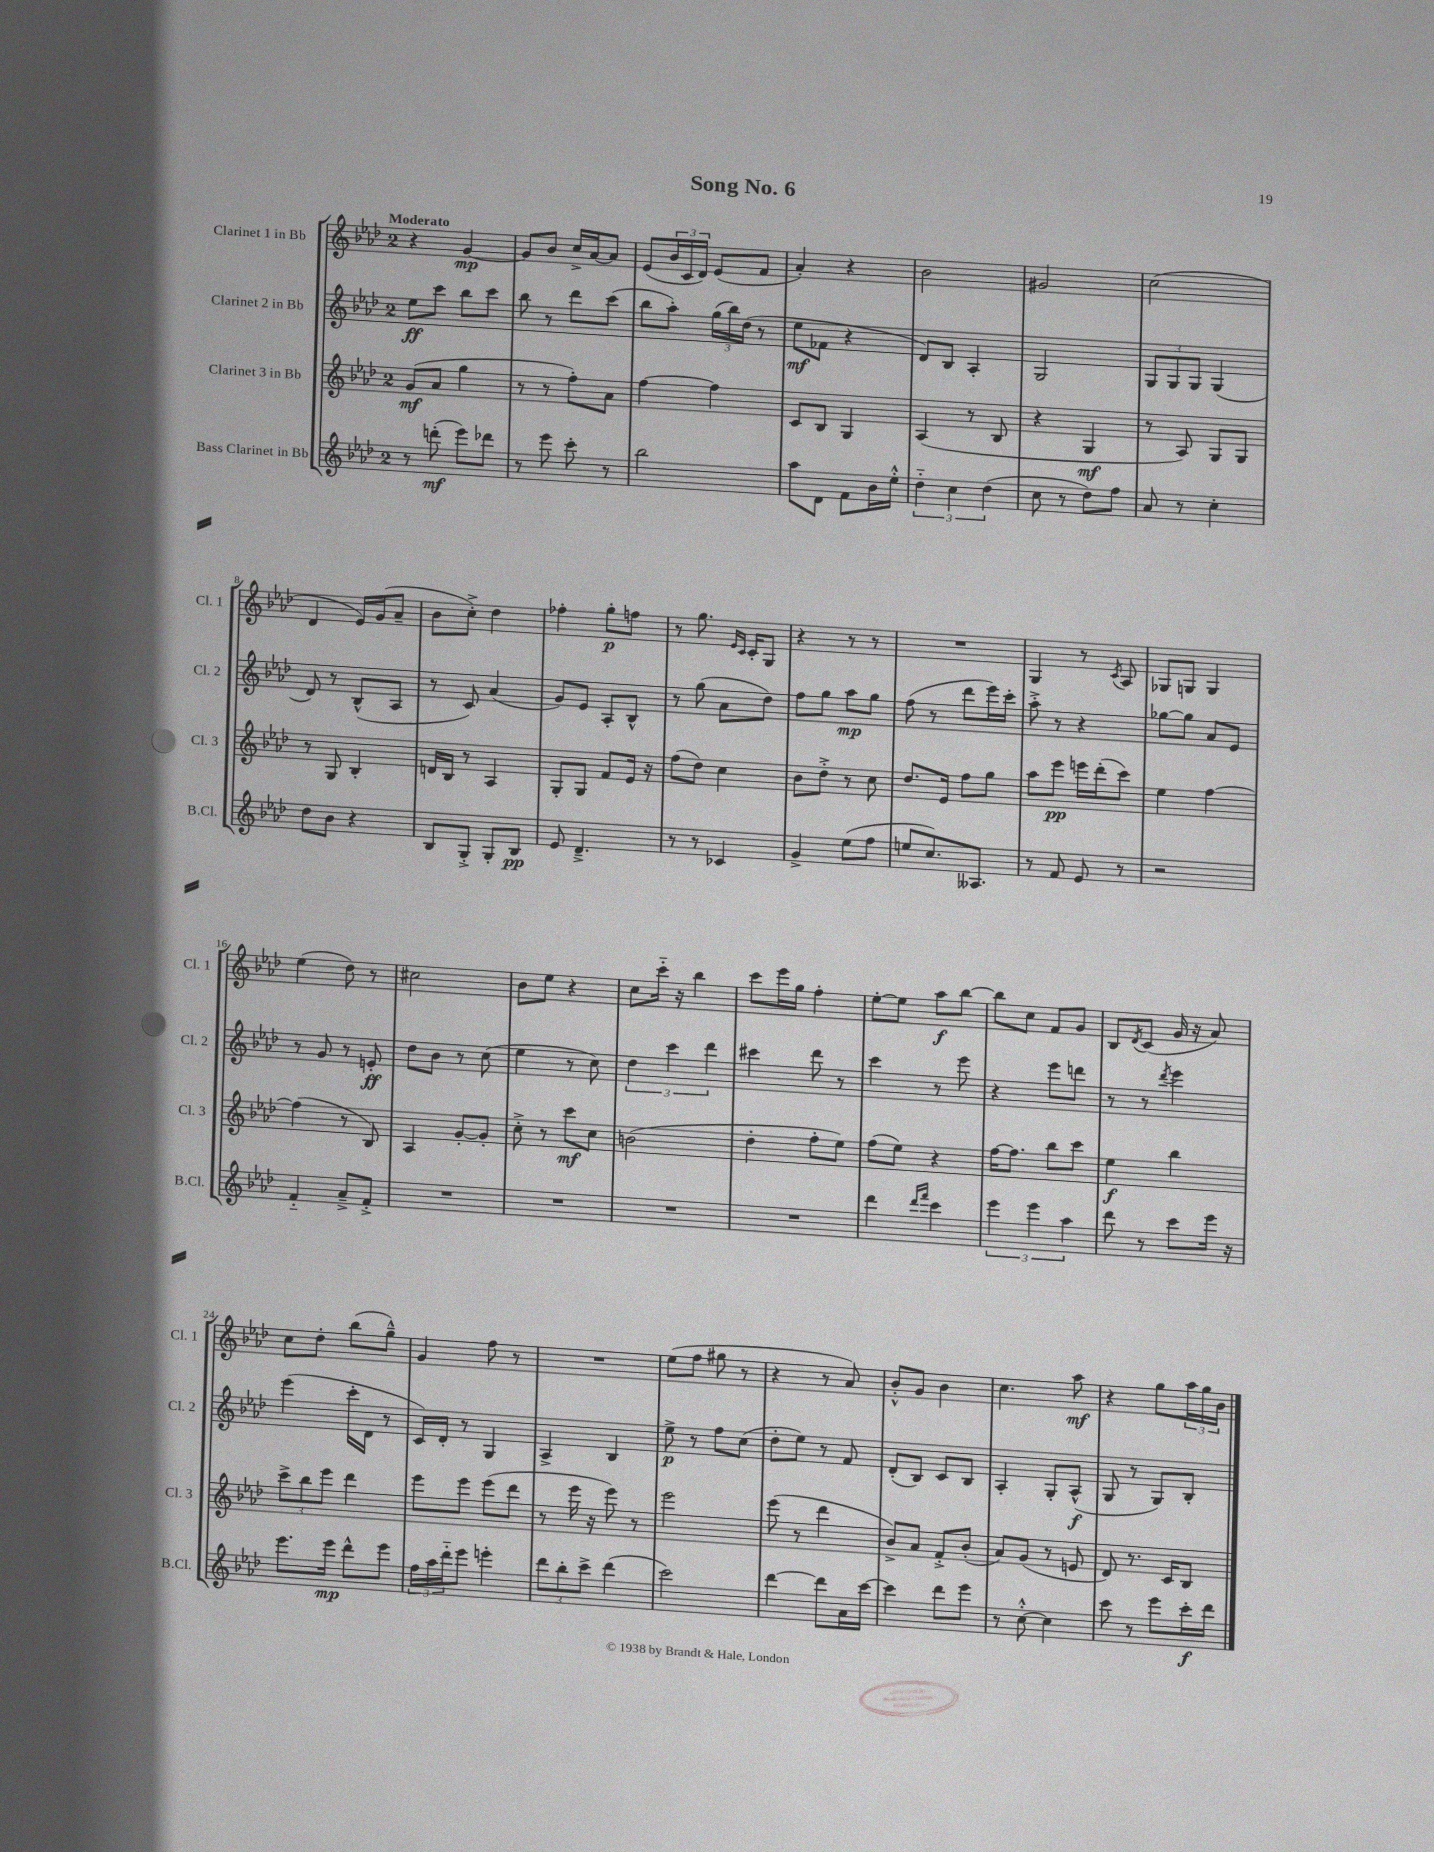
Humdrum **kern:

**kern	**kern	**kern	**kern
*staff4	*staff3	*staff2	*staff1
*clefG2	*clefG2	*clefG2	*clefG2
*k[b-e-a-d-]	*k[b-e-a-d-]	*k[b-e-a-d-]	*k[b-e-a-d-]
*M2/4	*M2/4	*M2/4	*M2/4
8r	(8g/L	8ee-\L	4r
(8ddd'\	8a-/J	8ccc\J	.
8eee-\L)	4gg\	8bb-\L	[4g/
8ddd-\J	.	8ccc\J	.
=	=	=	=
8r	8r	8bb-\	8g/]L
8eee-\	8r	8r	8b-/J
8ccc'\	8ff'\L)	8ddd-\L	16cc^/LL
.	.	.	[16a-/J
8r	8a-\J	(8ccc\J	8a-/]J
=	=	=	=
2bb-\	[4ff\	8bb-\L	(8e-/L
.	.	8aa-'\J)	24b-/L
.	.	.	24c/
.	.	.	24d-/JJ)
.	4ff\]	(24gg\LL	(8e-/L
.	.	24bb-\)	.
.	.	(24dd-\JJ	.
.	.	8r	8f/J
=	=	=	=
8aa-\L	8c/L	8ee-\L	4a-'/)
8d-\J	8B-/J	8f-\J	.
8f\L	4G/	4r	4r
16b-\L	.	.	.
16ee-'^^\JJ	.	.	.
=	=	=	=
6dd-'~\	(4A-/	8d-/L)	2b-\
.	.	8B-/J	.
6cc\	.	.	.
.	8r	4A-'/	.
(6dd-\	.	.	.
.	8B-/	.	.
=	=	=	=
8cc\	4r	2G/	2g#/
8r	.	.	.
8dd-\L)	4G/	.	.
8ff\J	.	.	.
=	=	=	=
8a-/	8r	12G/L	(2cc\
.	.	12G/	.
8r	8A-/)	.	.
.	.	12G/J	.
4cc'\	8G/L	(4G/	.
.	8G/J	.	.
=	=	=	=
8dd-\L	8r	8d-/)	4d-/
8b-\J	8G/	8r	.
4r	4B-'/	(8B-^^/L	16e-/LL)
.	.	.	(16g/J
.	.	8A-/J	8a-~/J
=	=	=	=
8B-/L	16d/LL	8r	8b-\L
.	16B-/JJ	.	.
8G'^/J	8r	8c/)	8cc'^\J)
8G'/L	4A-/	(4a-/	4dd-\
8B-/J	.	.	.
=	=	=	=
8e-/	8G'/L	8g/L)	4ff-'\
4.d-~^/	8G/J	8e-/J	.
.	8f/L	8A-'/L	8gg'\L
.	16e-/Jk	8B-^^/J	8ff\J
.	16r	.	.
=	=	=	=
8r	(8ff\L	8r	8r
8r	8dd-\J)	(8gg\	8.gg\
4c-/	4cc\	8a-\L	.
.	.	.	16qqe-/LL
.	.	.	16qqc/JJ
.	.	.	16c'/LK
.	.	8dd-\J)	8G/J
=	=	=	=
4g^/	8b-\L	8ff\L	4r
.	8dd-'^\J	8gg\J	.
(8ee-\L	8r	8aa-\L	8r
8ff\J	8cc\	8gg\J	8r
=	=	=	=
8ee/L	8.dd-/L	(8ff\	2r
8.cc/)	.	8r	.
.	16e-/Jk	.	.
.	8ff\L	8ddd-\L	.
8.A--/J	.	.	.
.	8gg\J	16eee-\L)	.
.	.	16ccc'\JJ	.
=	=	=	=
8r	8aa-\L	8aa-'^\	4G/
8f/	8eee-\J	8r	.
8e-/	16eee\LL	4r	8r
.	(16ddd-'\J	.	.
.	.	.	8qc/
8r	8ccc\J)	.	8A-/
=	=	=	=
2r	4ee-\	[8gg-\L	8G-/L
.	.	8gg-\]J	8G/J
.	[4ff\	8a-/L	4G/
.	.	8e-/J	.
=	=	=	=
4f'~/	(4ff\]	8r	(4ee-\
.	.	8g/	.
8a-~^/L	8r	8r	8dd-\)
8f'^/J	8B-/)	8e'/	8r
=	=	=	=
2r	4A-/	8dd-\L	2cc#\
.	.	8b-\J	.
.	[8g'/L	8r	.
.	8g'/]J	(8cc\	.
=	=	=	=
2r	8cc'^\	4ee-\	8b-\L
.	8r	.	8ee-\J
.	8ccc\L	8r	4r
.	8cc\J	8cc\)	.
=	=	=	=
2r	(2b\	6dd-\	8cc\L
.	.	.	16ccc'~\Jk
.	.	6ccc\	.
.	.	.	16r
.	.	.	4bb-\
.	.	6ddd-\	.
=	=	=	=
2r	4dd-'\	4ccc#\	8ccc\L
.	.	.	16eee-\L
.	.	.	16gg\JJ
.	8ff'\L	8ddd-\	4ff'\
.	8ee-\J)	8r	.
=	=	=	=
4ddd-\	(8ff\L	4ccc\	[8ee-'\L
.	8ee-\J)	.	8ee-\]J
16qqddd-/LL	.	.	.
16qqfff/JJ	.	.	.
4ccc\	4r	8r	8aa-\L
.	.	8eee-\	[8bb-\J
=	=	=	=
6eee-\	[16ff\LK	4r	8bb-\]L
.	8.ff\]J	.	.
.	.	.	8cc\J
6eee-\	.	.	.
.	8bb-\L	8eee-\L	8f/L
6aa-\	.	.	.
.	8ccc\J	8ddd\J	8g/J
=	=	=	=
8ddd-\	4ee-\	8r	8B-/L
.	.	.	8qd-/
8r	.	8r	(8c/J
.	.	8qddd-/	.
8ccc\L	4bb-\	4eee-\	16g/
.	.	.	16r
16eee-\Jk	.	.	8a-/)
16r	.	.	.
=	=	=	=
8.eee-\L	12ccc^\L	(4eee-\	8cc\L
.	12bb-\	.	.
.	.	.	8dd-'\J
.	12eee-\J	.	.
16eee-\Jk	.	.	.
8ddd-^^\L	4ddd-\	16ccc'\LL	(8bb-\L
.	.	16d-\JJ	.
8eee-\J	.	8r	8gg~^^\J)
=	=	=	=
24ff\LL	8eee-\L	16c/LL)	4g/
24aa-\	.	.	.
.	.	16d-'/JJ	.
24ddd-'~\J	.	.	.
8eee-\J	8eee-\J	8r	.
4eee'\	(8eee-\L	4G/	8ff\
.	8ddd-\J	.	8r
=	=	=	=
12ddd-\L	8r	4A-^/	2r
12bb-'\	.	.	.
.	16eee-\	.	.
12ccc^\J	.	.	.
.	16r	.	.
(4ddd-\	8eee-\)	4B-/	.
.	8r	.	.
=	=	=	=
2ccc\)	2eee-\	8ee-^\	(8ee-\L
.	.	8r	8ff\J
.	.	8ff\L	8gg#\
.	.	(8cc\J	8r
=	=	=	=
[4ddd-\	(8eee-\	8dd-'\L	4r
.	8r	8ee-\J)	.
8ddd-\]L	4ddd-\	8r	8r
16a-\L	.	8f/	8a-/)
[16ccc\JJ	.	.	.
=	=	=	=
4ccc\]	8b-^/L)	(8d-'/L	8b-'^^/L
.	8a-/J	8B-/J)	8g/J
8ddd-\L	8f'^/L	8c/L	4b-\
8eee-\J	(8b-'/J	8B-/J	.
=	=	=	=
8r	8a-/L)	4A-'/	4.cc\
[8cc'^^\	(8g/J	.	.
4cc\]	8r	8G'/L	.
.	8e/	(8A-^^/J	8aa-\
=	=	=	=
8ccc\	8d-/)	8G/	4r
8r	8.r	8r	.
8eee-\L	.	8G/L)	8gg\L
.	16c/LK	.	.
16ccc'\L	8B-/J	8B-'/J	24aa-\L
.	.	.	24gg\
16ddd-\JJ	.	.	.
.	.	.	24b-\JJ
==	==	==	==
*-	*-	*-	*-
